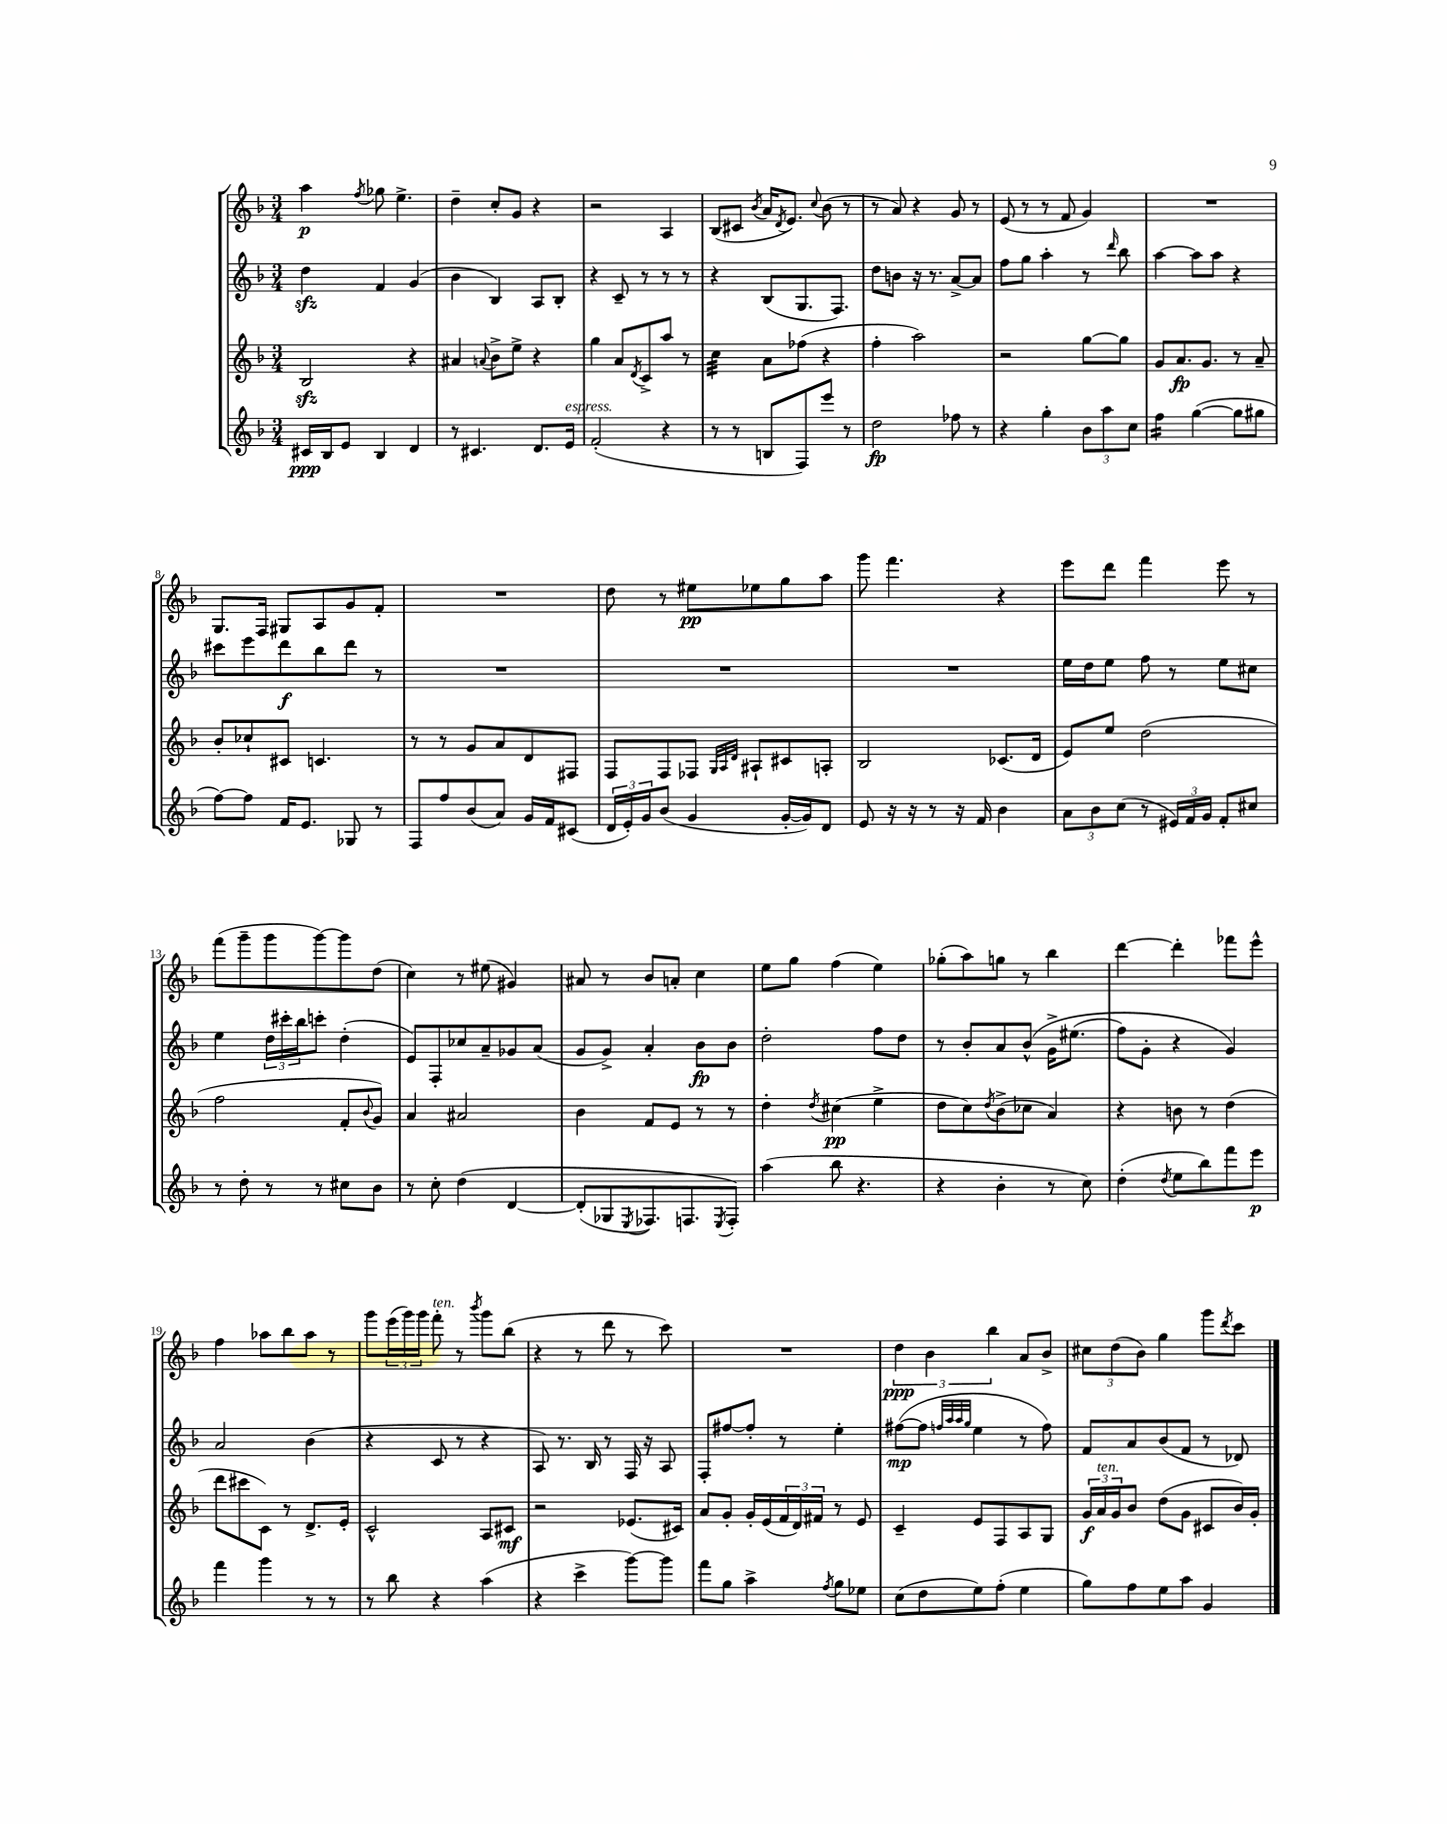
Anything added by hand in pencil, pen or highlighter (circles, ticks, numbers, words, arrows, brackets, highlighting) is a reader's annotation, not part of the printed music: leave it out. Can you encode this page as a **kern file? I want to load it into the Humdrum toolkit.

**kern	**kern	**kern	**kern
*staff4	*staff3	*staff2	*staff1
*clefG2	*clefG2	*clefG2	*clefG2
*k[b-]	*k[b-]	*k[b-]	*k[b-]
*M3/4	*M3/4	*M3/4	*M3/4
16c#/LL	2B-/	4dd\	4aa\
16B-/J	.	.	.
8e/J	.	.	.
.	.	.	8qff/
4B-/	.	4f/	8gg-\
.	.	.	4.ee^\
4d/	4r	(4g/	.
=	=	=	=
8r	4a#/	4b-\	4dd~\
4.c#/	.	.	.
.	8qqa/	.	.
.	8b-^\L	4B-/)	8cc'/L
.	8ee^\J	.	8g/J
8.d/L	4r	8A/L	4r
.	.	8B-'/J	.
16e/Jk	.	.	.
=	=	=	=
(2f'/	4gg\	4r	2r
.	8a/L	8c~/	.
.	8qd/	.	.
.	8c^/	8r	.
4r	8aa/J	8r	4A/
.	8r	8r	.
=	=	=	=
8r	4cc\	4r	(8B-/L
8r	.	.	8c#/J
.	.	.	8qb-/
8B/L	8a\L	(8B-/L	16a/LK
.	.	.	8qd/
.	.	.	8.e/J)
8F/)	(8ff-\J	8.G/	.
.	.	.	8qqcc/
8eee/J	4r	.	(8b-\
.	.	8.F/J)	.
8r	.	.	8r
=	=	=	=
2dd\	4ff'\	8dd\L	8r
.	.	8b\J	8a/)
.	2aa\)	16r	4r
.	.	8.r	.
8ff-\	.	[8a^/L	8g/
8r	.	8a/]J	8r
=	=	=	=
4r	2r	8ff\L	(8e/
.	.	8gg\J	8r
4gg'\	.	4aa'\	8r
.	.	.	8f/
12b-\L	[8gg\L	8r	4g/)
12aa\	.	.	.
.	.	16qqddd/	.
.	8gg\]J	8bb-\	.
12cc\J	.	.	.
=	=	=	=
4ff\	8g/L	[4aa\	2.r
.	8.a/	.	.
([4gg\	.	8aa\]L	.
.	8.g/J	.	.
.	.	8aa\J	.
8gg\]L	8r	4r	.
8gg#\J	8a~/	.	.
=	=	=	=
[8ff\L)	8b-'/L	8ccc#\L	8.G/L
8ff\]J	8cc-`/	8eee\	.
.	.	.	16F/Jk
16f/LK	8c#/J	8ddd\	8G#/L
8.e/J	.	.	.
.	4.c/	8bb-\	8A/
8G-/	.	8ddd\J	8g/
8r	.	8r	8f'/J
=	=	=	=
8F/L	8r	2.r	2.r
8ff/	8r	.	.
(8b-/	8g/L	.	.
8a/J)	8a/	.	.
16g/LL	8d/	.	.
16f/J	.	.	.
(8c#/J	8F#/J	.	.
=	=	=	=
24d/LL	8F/L	2.r	8dd\
24e'/)	.	.	.
24g/J	.	.	.
(8b-/J	8F/	.	8r
4g/	8F-/J	.	8ee#\L
.	32qqG/LLL	.	.
.	32qqA/	.	.
.	32qqd/JJJ	.	.
.	8A#`/L	.	8ee-\
[16g'/LL	8c#/	.	8gg\
16g/]J)	.	.	.
8d/J	8A'/J	.	8aa\J
=	=	=	=
8e/	2B-/	2.r	8ggg\
16r	.	.	4.fff\
16r	.	.	.
8r	.	.	.
16r	.	.	.
16f/	.	.	.
4b-\	(8.c-/L	.	4r
.	16d/Jk	.	.
=	=	=	=
12a\L	8e/L)	16ee\LL	8eee\L
.	.	16dd\J	.
12b-\	.	.	.
.	8ee/J	8ee\J	8ddd\J
(12cc\J	.	.	.
8r	(2dd\	8ff\	4fff\
24e#/LL)	.	8r	.
24f/	.	.	.
24g/JJ	.	.	.
8f'/L	.	8ee\L	8eee\
8cc#/J	.	8cc#\J	8r
=	=	=	=
8r	2ff\	4ee\	(8fff\L
8dd'\	.	.	8ggg~\
8r	.	24dd\LL	8ggg\
.	.	24ccc#'\	.
.	.	24bb-\J	.
8r	.	8ccc'\J	[8ggg\)
8cc#\L	8f'/L	(4dd'\	8ggg\]
.	8qqb-/	.	.
8b-\J	8g/J)	.	(8dd\J
=	=	=	=
8r	4a/	8e/L)	4cc\)
8cc'\	.	8F'/	.
&(4dd\	2a#/	8cc-/	8r
.	.	8a~/	(8ee#\
[4d/	.	8g-/	4g#/)
.	.	(8a/J	.
=	=	=	=
(8d'/]L	4b-\	8g/L	8a#/
8G-/	.	8g^/J)	8r
8qE/	.	.	.
8.F-/)	8f/L	4a'/	8b-/L
.	8e/J	.	8a'/J
8.F/	.	.	.
.	8r	8b-\L	4cc\
8qE/	.	.	.
8F'/J&)	8r	8b-\J	.
=	=	=	=
(4aa\	4dd'\	2dd'\	8ee\L
.	.	.	8gg\J
.	8qdd/	.	.
8bb-\	(4cc#\	.	(4ff\
4.r	.	.	.
.	4ee^\	8ff\L	4ee\)
.	.	8dd\J	.
=	=	=	=
4r	8dd\L	8r	(8gg-'\L
.	8cc\)	8b-'/L	8aa\)
.	8qdd/	.	.
4b-'\	(8b-^\	8a/	8gg\J
.	8cc-\J	&(8b-^^/J	8r
8r	4a/)	16g^\LK	4bb-\
.	.	(8.ee#\J	.
8cc\)	.	.	.
=	=	=	=
(4dd'\	4r	8ff\L)	[4ddd\
.	.	8g'\J	.
8qdd/	.	.	.
8ee\L	8b\	4r	4ddd'\]
8bb-\)	8r	.	.
8fff\	(4dd\	4g/&)	8fff-\L
8eee\J	.	.	8eee^^\J
=	=	=	=
4fff\	8ddd\L	2a/	4ff\
.	8ccc#\	.	.
4ggg\	8c\J)	.	8aa-\L
.	8r	.	8bb-\
8r	8.d^/L	(4b-\	8aa-\J
8r	.	.	8r
.	16e'/Jk	.	.
=	=	=	=
8r	2c^^/	4r	8ggg\L
8bb-\	.	.	(24eee\L
.	.	.	24ggg\)
.	.	.	24ggg\JJ
4r	.	8c/	8fff'\
.	.	8r	8r
.	.	.	8qbbb-/
(4aa\	8A/L	4r	8ggg\L
.	8c#/J	.	(8bb-\J
=	=	=	=
4r	2r	8A/)	4r
.	.	8.r	.
4ccc^\	.	.	8r
.	.	16B-/	.
.	.	8r	8ddd\
[8ggg\L)	(8.e-/L	16F/	8r
.	.	16r	.
8ggg\]J	.	8A/	8ccc\)
.	16c#/Jk)	.	.
=	=	=	=
8fff\L	8a/L	8F'/L	2.r
8gg\J	8g'/J	[8ff#/	.
4aa^\	16g'/LL	8ff#'/]J	.
.	(16e/	.	.
.	24f/	8r	.
.	24d/)	.	.
.	24f#/JJ	.	.
8qff/	.	.	.
8gg\L	8r	4ee'\	.
8ee-\J	8e/	.	.
=	=	=	=
(8cc\L	4c~/	([8ff#\L	6dd\
8dd\	.	8ff#\]J	.
.	.	.	6b-\
.	.	32qqff/LLL	.
.	.	32qqaa/	.
.	.	32qqaa/	.
.	.	32qqgg/JJJ	.
8ee\)	8e/L	4ee\	.
.	.	.	6bb-\
(8ff'\J	8F/	.	.
4ee\	8A/	8r	8a/L
.	8G/J	8ff\)	8b-^/J
=	=	=	=
8gg\L)	24g/LL	8f/L	12cc#\L
.	24a/	.	.
.	24g/J	.	(12dd\
8ff\	8b-/J	8a/	.
.	.	.	12b-\J)
8ee\	(8dd\L	(8b-/	4gg\
8aa\J	8g\J	8f/J	.
4g/	8c#/L	8r	8ggg\L
.	.	.	8qddd/
.	16b-/L)	8d-/)	8ccc\J
.	16g'/JJ	.	.
==	==	==	==
*-	*-	*-	*-
